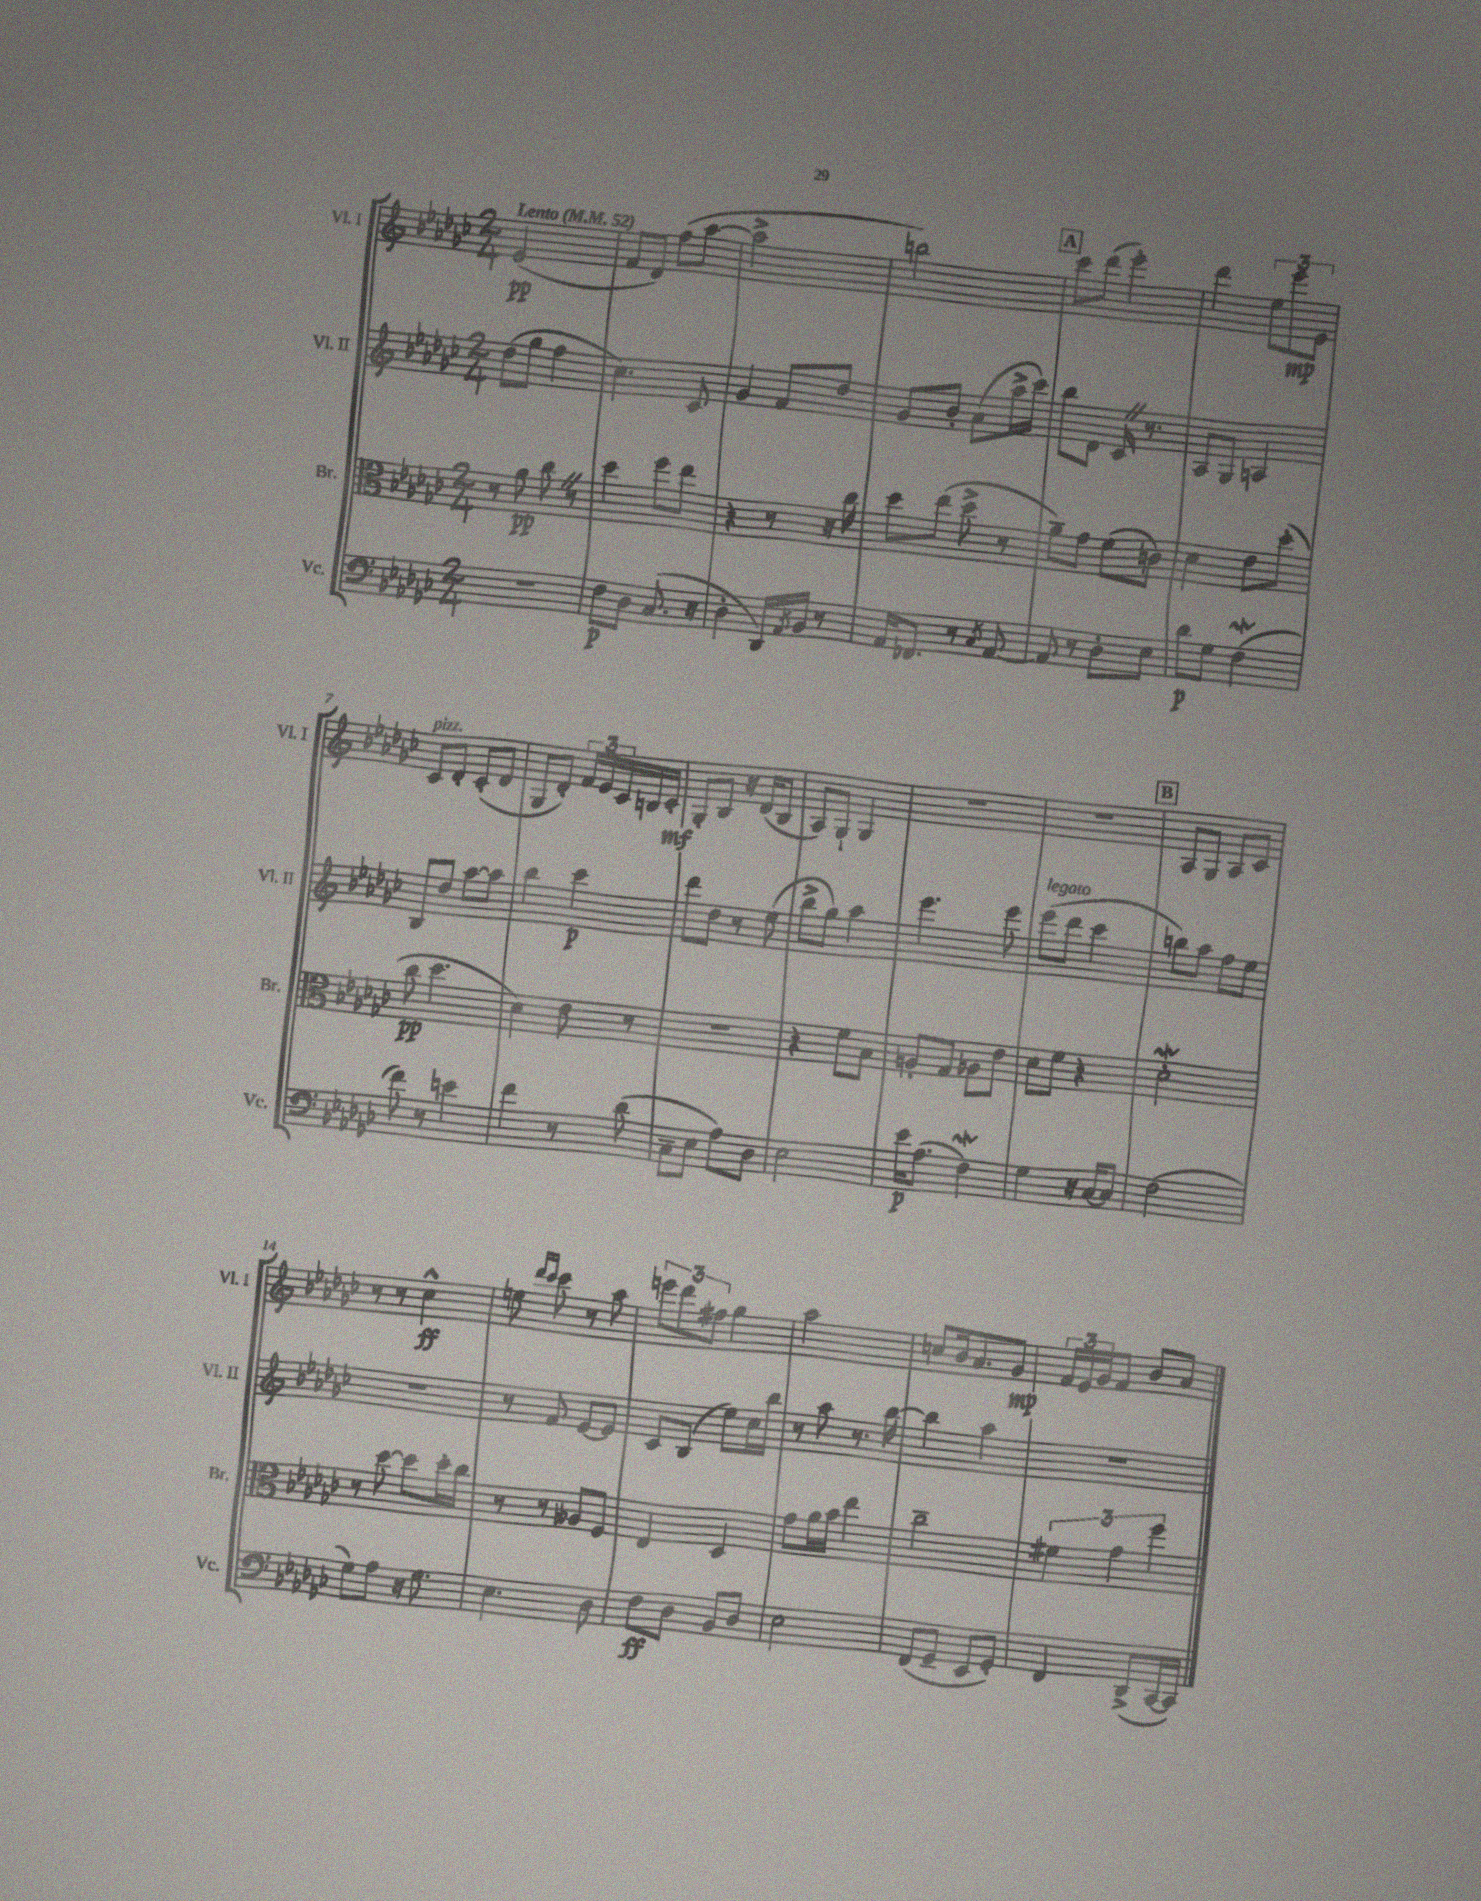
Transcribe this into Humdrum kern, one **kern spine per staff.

**kern	**kern	**kern	**kern
*staff4	*staff3	*staff2	*staff1
*clefF4	*clefC3	*clefG2	*clefG2
*k[b-e-a-d-g-c-]	*k[b-e-a-d-g-c-]	*k[b-e-a-d-g-c-]	*k[b-e-a-d-g-c-]
*M2/4	*M2/4	*M2/4	*M2/4
*MM52	*MM52	*MM52	*MM52
2r	8r	(8dd-\L	(2e-/
.	8a-\	8gg-\J	.
.	8cc-\	4ff\	.
.	8r	.	.
=	=	=	=
8F\L	4dd-\	4.cc-\)	8f/L
8D-\J	.	.	8d-/J)
(8.C-/	8ff\L	.	(8ff\L
.	8ee-\J	8c-/	[8aa-\J
16r	.	.	.
=	=	=	=
4D-'\	4r	4g-/	2aa-^\]
16DD-/LL)	8r	8f/L	.
8qAA-/	.	.	.
16BB-/JJ	.	.	.
8r	16r	8dd-/J	.
.	16cc-\	.	.
=	=	=	=
16AA-/LK	8dd-\L	8g-/L	2bb\)
8.FF-/J	.	.	.
.	(8ee-\J	8b-'/J	.
8r	8dd-^\	(8a-\L	.
8qC-/	.	.	.
[8AA-/	8r	16aa-^\L	.
.	.	16ccc-\JJ)	.
=	=	=	=
8AA-/]	8a-~\L)	8bb-\L	8ccc-\L
8r	8g-\J	8d-\J	(8ddd-\J
8D-'\L	(8f\L	16c-/	4eee-'\)
.	.	8.r	.
8E-\J	8c\J)	.	.
=	=	=	=
8d-\L	4d-\	8A-/L	4ddd-\
8G-\J	.	8G-/J	.
(4F\	8e-\L	4A/	12ee-\L
.	.	.	12eee-\
.	(8dd-'\J	.	.
.	.	.	12e-\J
=	=	=	=
8f\)	8cc-\	8B-/L	8c-/L
8r	4.dd-\	8dd-/J	8d-'/J
4e\	.	[8aa-\L	(8c-'/L
.	.	8aa-\]J	8d-/J
=	=	=	=
4f\	4d-\)	4bb-\	8G-/L
.	.	.	8d-'/J)
8r	8e-\	4ccc-\	24f/LL
.	.	.	24e-/
.	.	.	24c-/
(8d-\	8r	.	16B/
.	.	.	16c-'/JJ
=	=	=	=
8C-~\L	2r	8ddd-\L	8G-'/L
8E-\J	.	8dd-\J	8B-/J
8A-\L)	.	8r	16r
.	.	.	(16d-/LK
8D-\J	.	(8ee-\	8B-/J
=	=	=	=
2E-\	4r	8bb-^\L	8A-/L)
.	.	8gg-\J)	8G-`/J
.	8f\L	4aa-\	4G-/
.	8B-\J	.	.
=	=	=	=
16e-\LK	8A'/L	4.eee-\	2r
(8.A-\J	.	.	.
.	8G-/J	.	.
4F\)	8A-\L	.	.
.	8e-\J	8eee-\	.
=	=	=	=
4G-\	8d-\L	(8eee-\L	2r
.	8f\J	8ddd-\J	.
16r	4r	4ccc-\	.
[16C-/LK	.	.	.
8C-/]J	.	.	.
=	=	=	=
(2F\	2d-'\	8bb\L)	8A-/L
.	.	8aa-\J	8G-/J
.	.	8ff\L	8A-/L
.	.	8ee-\J	8c-/J
=	=	=	=
8G-\L)	8r	2r	8r
8A-\J	[8dd-\	.	8r
16r	8dd-\]L	.	4cc-^^\
8.G-\	.	.	.
.	16dd-'\L	.	.
.	16cc-\JJ	.	.
=	=	=	=
4.E-\	8r	8r	8ee\
.	.	.	16qqddd-/LL
.	.	.	16qqccc-/JJ
.	8r	8f/	8ccc-\
.	8A--/L	[8e-/L	8r
8D-\	8F/J	8e-/]J	8aa-\
=	=	=	=
8F\L	4E-/	8c-/L	12eee\L
.	.	.	12ddd-\
8D-\J	.	(8B-/J	.
.	.	.	12ff#\J
8BB-/L	4D-/	8ee-\L)	4gg-\
8D-/J	.	16cc-\L	.
.	.	16bb-\JJ	.
=	=	=	=
2E-\	8g-\L	8r	2aa-\
.	16a-\L	8aa-\	.
.	16b-\JJ	.	.
.	4ee-\	8.r	.
.	.	[16bb-\	.
=	=	=	=
(8FF/L	2cc-~\	4bb-\]	8cc/L
8GG-~/J	.	.	16b-/k
.	.	.	8.a-/
8EE-/L	.	4aa-\	.
8GG-'/J)	.	.	8g-/J
=	=	=	=
4FF/	6f#\	2r	24f/LL
.	.	.	24e-/
.	.	.	24g-/J
.	.	.	8f/J
.	6g-\	.	.
(8DD-^/L	.	.	8b-/L
.	6ff\	.	.
[16CC-/L	.	.	8a-/J
16CC-/]JJ)	.	.	.
==	==	==	==
*-	*-	*-	*-
